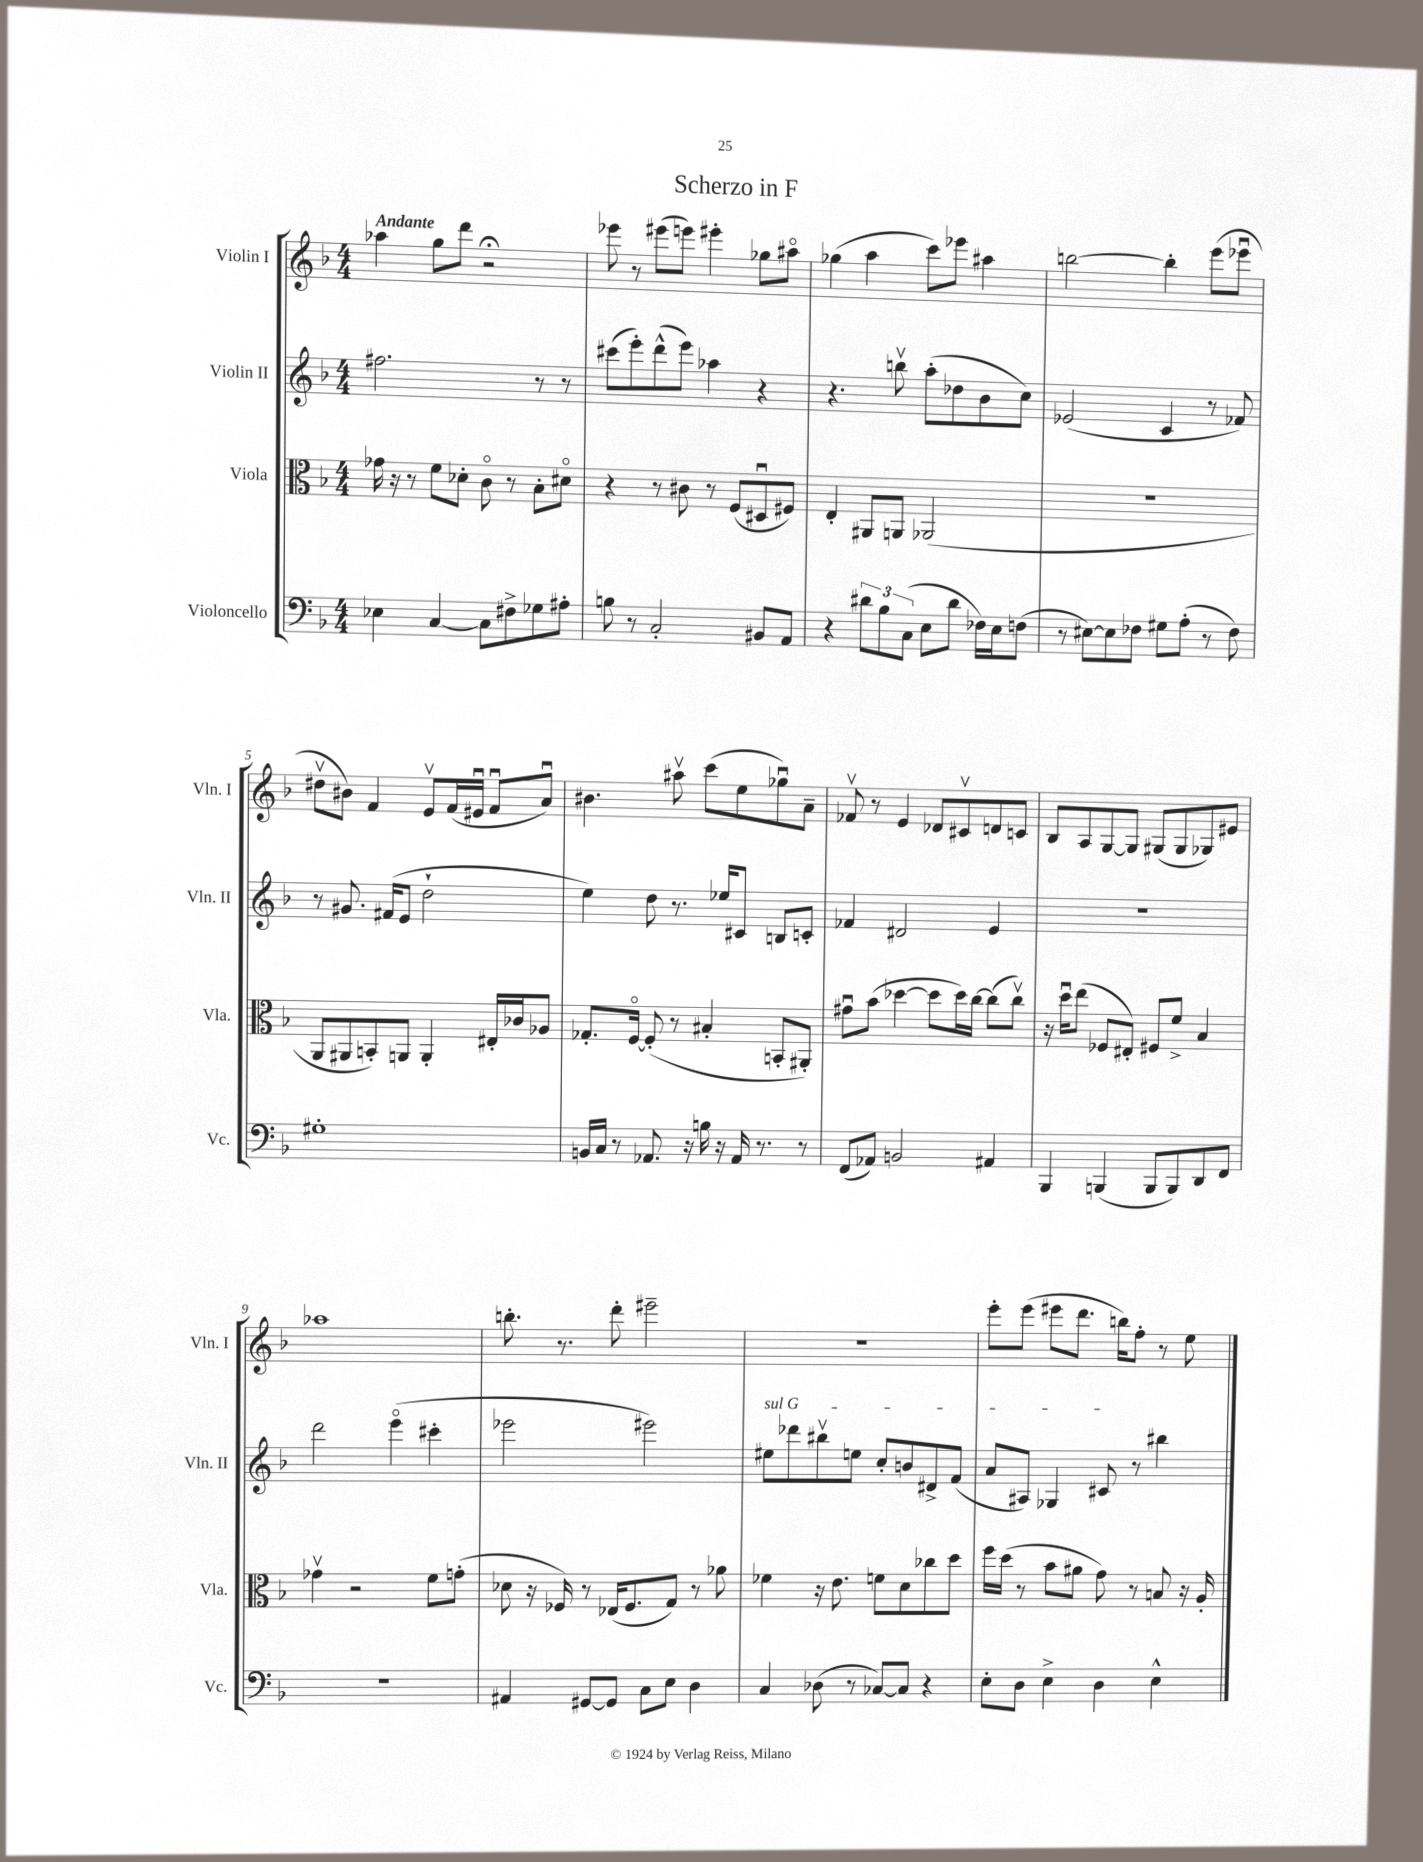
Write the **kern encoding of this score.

**kern	**kern	**kern	**kern
*part4	*part3	*part2	*part1
*staff4	*staff3	*staff2	*staff1
*I"Violoncello	*I"Viola	*I"Violin II	*I"Violin I
*I'Vc.	*I'Vla.	*I'Vln. II	*I'Vln. I
*clefF4	*clefC3	*clefG2	*clefG2
*k[b-]	*k[b-]	*k[b-]	*k[b-]
*M4/4	*M4/4	*M4/4	*M4/4
=1	=1	=1	=1
!	!	!	!LO:TX:a:B:t=Andante
4E-X\	16g-X\	2.ff#X\	4aa-X\
.	16r	.	.
.	8r	.	.
[4C/	8f\L	.	8gg\L
.	8d-X'\J	.	8ddd\J
8C\L]	8c\	.	2r;<
8F#X^\	8r	.	.
8G-X\	8B-'\L	8r	.
8A#X'\J	8d#X\J	8r	.
=2	=2	=2	=2
8Bn\	4r	(8ccc#X\L	8eee-X\
8r	.	8eee'\)	8r
2C'/	8r	(8ddd^^\	(8eee#X\L
.	8c#X\	8eee\J)	8eeen\J)
.	8r	4aa-X\	4eee#X'\
.	(8F/L	.	.
8BB#X/L	8D#Xu/	4r	8gg-X\L
8AA/J	8F#X/J)	.	8aa#X\J
=3	=3	=3	=3
4r	4E'/	4.r	(4gg-X\
12d#X\L	8AA#X/L	.	4aa\
12B-\	.	.	.
.	8AAn/J	8bbnv\	.
(12C\J	.	.	.
8E\L	(2AA-X/	(8aa'\L	8ccc\L)
8d#\J	.	8dd-X\	8eee-X\J
16F-X\LL)	.	8b-\	4aa#X\
16E\J	.	.	.
(8Fn\J	.	8cc\J)	.
=4	=4	=4	=4
8r	1r	(2e-X/	[2bbn\
[8E#X\L)	.	.	.
8E#\]	.	.	.
8F-X\J	.	.	.
8G#X\L	.	4c/	4bb'\]
(8A'\J	.	.	.
8r	.	8r	(8eee\L
8F-\)	.	8f-X/)	8eee-Xu\J
!!LO:LB:g=z
=5	=5	=5	=5
1G#X'	8AA/L	8r	8dd#Xv\L
.	8AA#X/	8.g#X/	8b#X\J)
.	8BBn'/)	.	4f/
.	.	(16f#X/KL	.
.	8AAn/J	8e/J	.
.	4AA'/	2dd`\	8ev/L
.	.	.	(16f/L
.	.	.	16e#Xu/JJ
.	16E#X'/LL	.	8fu/L
.	16c-X/J	.	.
.	8A-X/J	.	8au/J)
=6	=6	=6	=6
16BBn/LL	8.G-X'/L	4ee\)	4.b#X\
16C/JJ	.	.	.
8r	.	.	.
.	[16F/Jk	.	.
8.AA-X/	(8F'/]	8dd\	.
.	8r	8.r	8aa#Xv\
16r	.	.	.
16Bn\	4B#X'/	.	(8ccc\L
16r	.	16ee-X/KL	.
16AA-/	.	8c#X/J	8ee\
8.r	.	.	.
.	8BBn'/L	8Bn/L	8gg-Xu\)
8r	8AA#X'/J)	8cn'/J	8a~\J
=7	=7	=7	=7
(8FF/L	8g#Xu\L	4f-X/	8f-Xv/
8AA-X/J)	(8b-\J	.	8r
2BBn/	[4dd-X\	2d#X/	4e/
.	8dd-\L]	.	8d-X/L
.	16dd-\L)	.	8c#Xv/
.	[16cc\JJ	.	.
4AA#X/	(8cc\L]	4e/	8dn/
.	8ccv\J)	.	8cn/J
=8	=8	=8	=8
4BBB-/	16r	1r	8B-/L
.	16ddu\KL	.	.
.	(8ee\J	.	8A/
(4BBBn/	8F-X/L	.	[8G/
.	8E#X'/J)	.	8G/J]
8BBB/L	8F#X/L	.	(8G#X/L
8BBB/)	8f^/J	.	8G#/
8DD/	4B-/	.	8G-X/)
8FF/J	.	.	8e#X/J
!!LO:LB:g=z
=9	=9	=9	=9
1r	4g-Xv\	2ddd\	1aa-X
.	2r	.	.
.	.	(4eee\	.
.	8f\L	4ccc#X'\	.
.	(8gn'\J	.	.
=10	=10	=10	=10
4AA#X/	8d-X\	2eee-X\	8.bbn'\
.	16r	.	.
.	16F-X/)	.	8.r
[8GG#X/L	8r	.	.
8GG#/J]	(16E-X/KL	.	8ddd'\
.	8.F-/	.	.
8C\L	.	2eee#X\)	2eee#X~\
8E\J	8G/J)	.	.
4D\	8r	.	.
.	8a-X\	.	.
=11	=11	=11	=11
!	!	!LO:TX:a:i:t=sul G	!
4C/	4f-X\	8ee#X\L	1r
.	.	8ddd-X\	.
(8D-X\	16r	8bb#Xv\	.
.	8.e\	.	.
8r	.	8een\J	.
[8C-X/L)	8fn\L	8cc'/L	.
8C-/J]	8d\	8bn/	.
4r	8cc-X\	8d#X^/	.
.	8dd\J	(8f/J	.
=12	=12	=12	=12
8E'\L	16ff\LL	8a/L	8eee'\L
.	(16dd\JJ	.	.
8D\J	8r	8A#X/J)	(8eee\J
4E^\	8b-\L	4G-X/	8eee#X\L
.	8a#X\J	.	8.ddd\J
4D\	8g\)	8c#X/	.
.	.	.	16bbn\KL)
.	8r	8r	8ff'\J
4E^^\	8Bn/	4bb#X\	8r
.	16r	.	8ee\
.	16A'/	.	.
==	==	==	==
*-	*-	*-	*-
